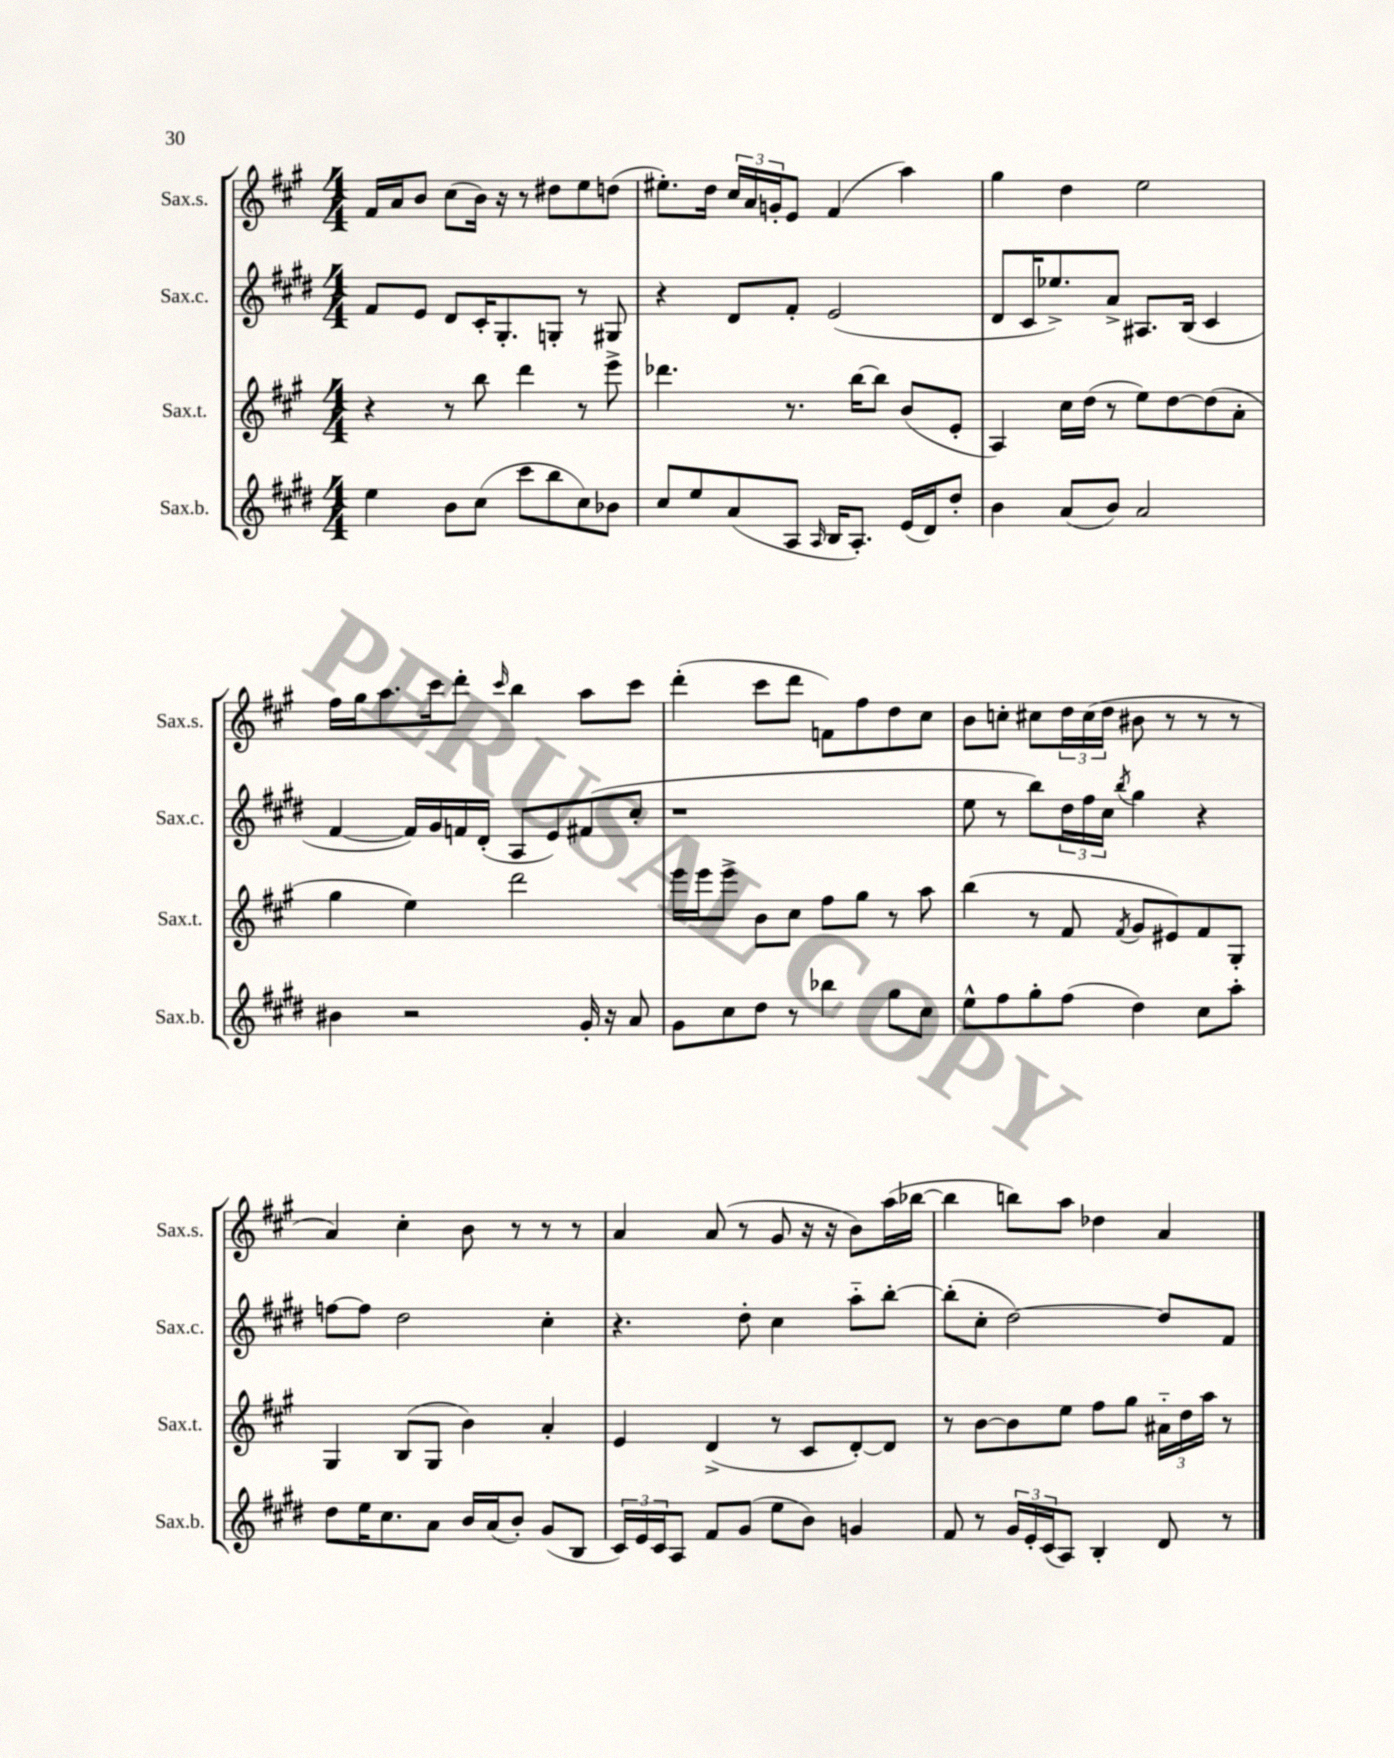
<<
\new StaffGroup <<
\new Staff = "s0" \with { instrumentName = "Sax.s." shortInstrumentName = "Sax.s." } {
    \clef treble \key a \major \numericTimeSignature \time 4/4
    fis'16 a'16 b'8 cis''8( b'16) r16 r8 dis''8 e''8 d''8( |
    eis''8.-.) d''16 \tuplet 3/2 { cis''16 a'16 g'16-. } e'8 fis'4( a''4) |
    gis''4 d''4 e''2 |
    fis''16 gis''16 a''8. cis'''16 d'''8-. \grace { cis'''16 } b''4 a''8 cis'''8 |
    d'''4-.( cis'''8 d'''8 f'8) fis''8 d''8 cis''8 |
    b'8 c''8-. cis''8 \tuplet 3/2 { d''16 cis''16( d''16 } bis'8 r8 r8 r8 |
    a'4) cis''4-. b'8 r8 r8 r8 |
    a'4 a'8( r8 gis'8 r16 r16 b'8) a''16( bes''16~ |
    bes''4 b''8) a''8 des''4 a'4 \bar "|." |
}
\new Staff = "s1" \with { instrumentName = "Sax.c." shortInstrumentName = "Sax.c." } {
    \clef treble \key e \major \numericTimeSignature \time 4/4
    fis'8 e'8 dis'8 cis'16-. gis8.-. g8-. r8 gis8 |
    r4 dis'8 fis'8-. e'2( |
    dis'8 cis'16 ees''8.->) a'8-> ais8. b16( cis'4 |
    fis'4~ fis'16) gis'16 f'16 dis'16-.( a8 e'8) fis'8( cis''8-. |
    r1 |
    e''8 r8 b''8) \tuplet 3/2 { dis''16 fis''16 cis''16 } \acciaccatura { b''8 } gis''4 r4 |
    f''8~ f''8 dis''2 cis''4-. |
    r4. dis''8-. cis''4 a''8-_ b''8~-. |
    b''8-.( cis''8-. dis''2~) dis''8 fis'8 \bar "|." |
}
\new Staff = "s2" \with { instrumentName = "Sax.t." shortInstrumentName = "Sax.t." } {
    \clef treble \key a \major \numericTimeSignature \time 4/4
    r4 r8 b''8 d'''4 r8 e'''8-> |
    des'''4. r8. b''16~ b''8 b'8( e'8-. |
    a4) cis''16 d''16( r8 e''8) d''8~ d''8( a'8-. |
    gis''4 e''4) d'''2 |
    e'''16 e'''16 e'''8-> b'8 cis''8 fis''8 gis''8 r8 a''8 |
    b''4( r8 fis'8 \acciaccatura { fis'8 } gis'8 eis'8) fis'8 gis8-. |
    gis4 b8( gis8 b'4) a'4-. |
    e'4 d'4->( r8 cis'8 d'8~-.) d'8 |
    r8 b'8~ b'8 e''8 fis''8 gis''8 \tuplet 3/2 { ais'16-_ d''16 a''16 } r8 \bar "|." |
}
\new Staff = "s3" \with { instrumentName = "Sax.b." shortInstrumentName = "Sax.b." } {
    \clef treble \key e \major \numericTimeSignature \time 4/4
    e''4 b'8 cis''8( cis'''8 b''8 cis''8) bes'8 |
    cis''8 e''8 a'8( a8 \grace { a16 } b16 a8.-.) e'16( dis'16) dis''8-. |
    b'4 a'8( b'8) a'2 |
    bis'4 r2 gis'16-. r16 a'8 |
    gis'8 cis''8 dis''8 r8 bes''4 gis''8 cis''8 |
    e''8-^ fis''8 gis''8-. fis''8( dis''4) cis''8 a''8-. |
    dis''8 e''16 cis''8. a'8 b'16 a'16( b'8-.) gis'8( b8 |
    \tuplet 3/2 { cis'16) e'16 cis'16 } a8 fis'8 gis'8( e''8 b'8) g'4 |
    fis'8 r8 \tuplet 3/2 { gis'16 e'16-. cis'16( } a8) b4-. dis'8 r8 \bar "|." |
}
>>
>>
\layout { \context { \Score \remove "Bar_number_engraver" } }
